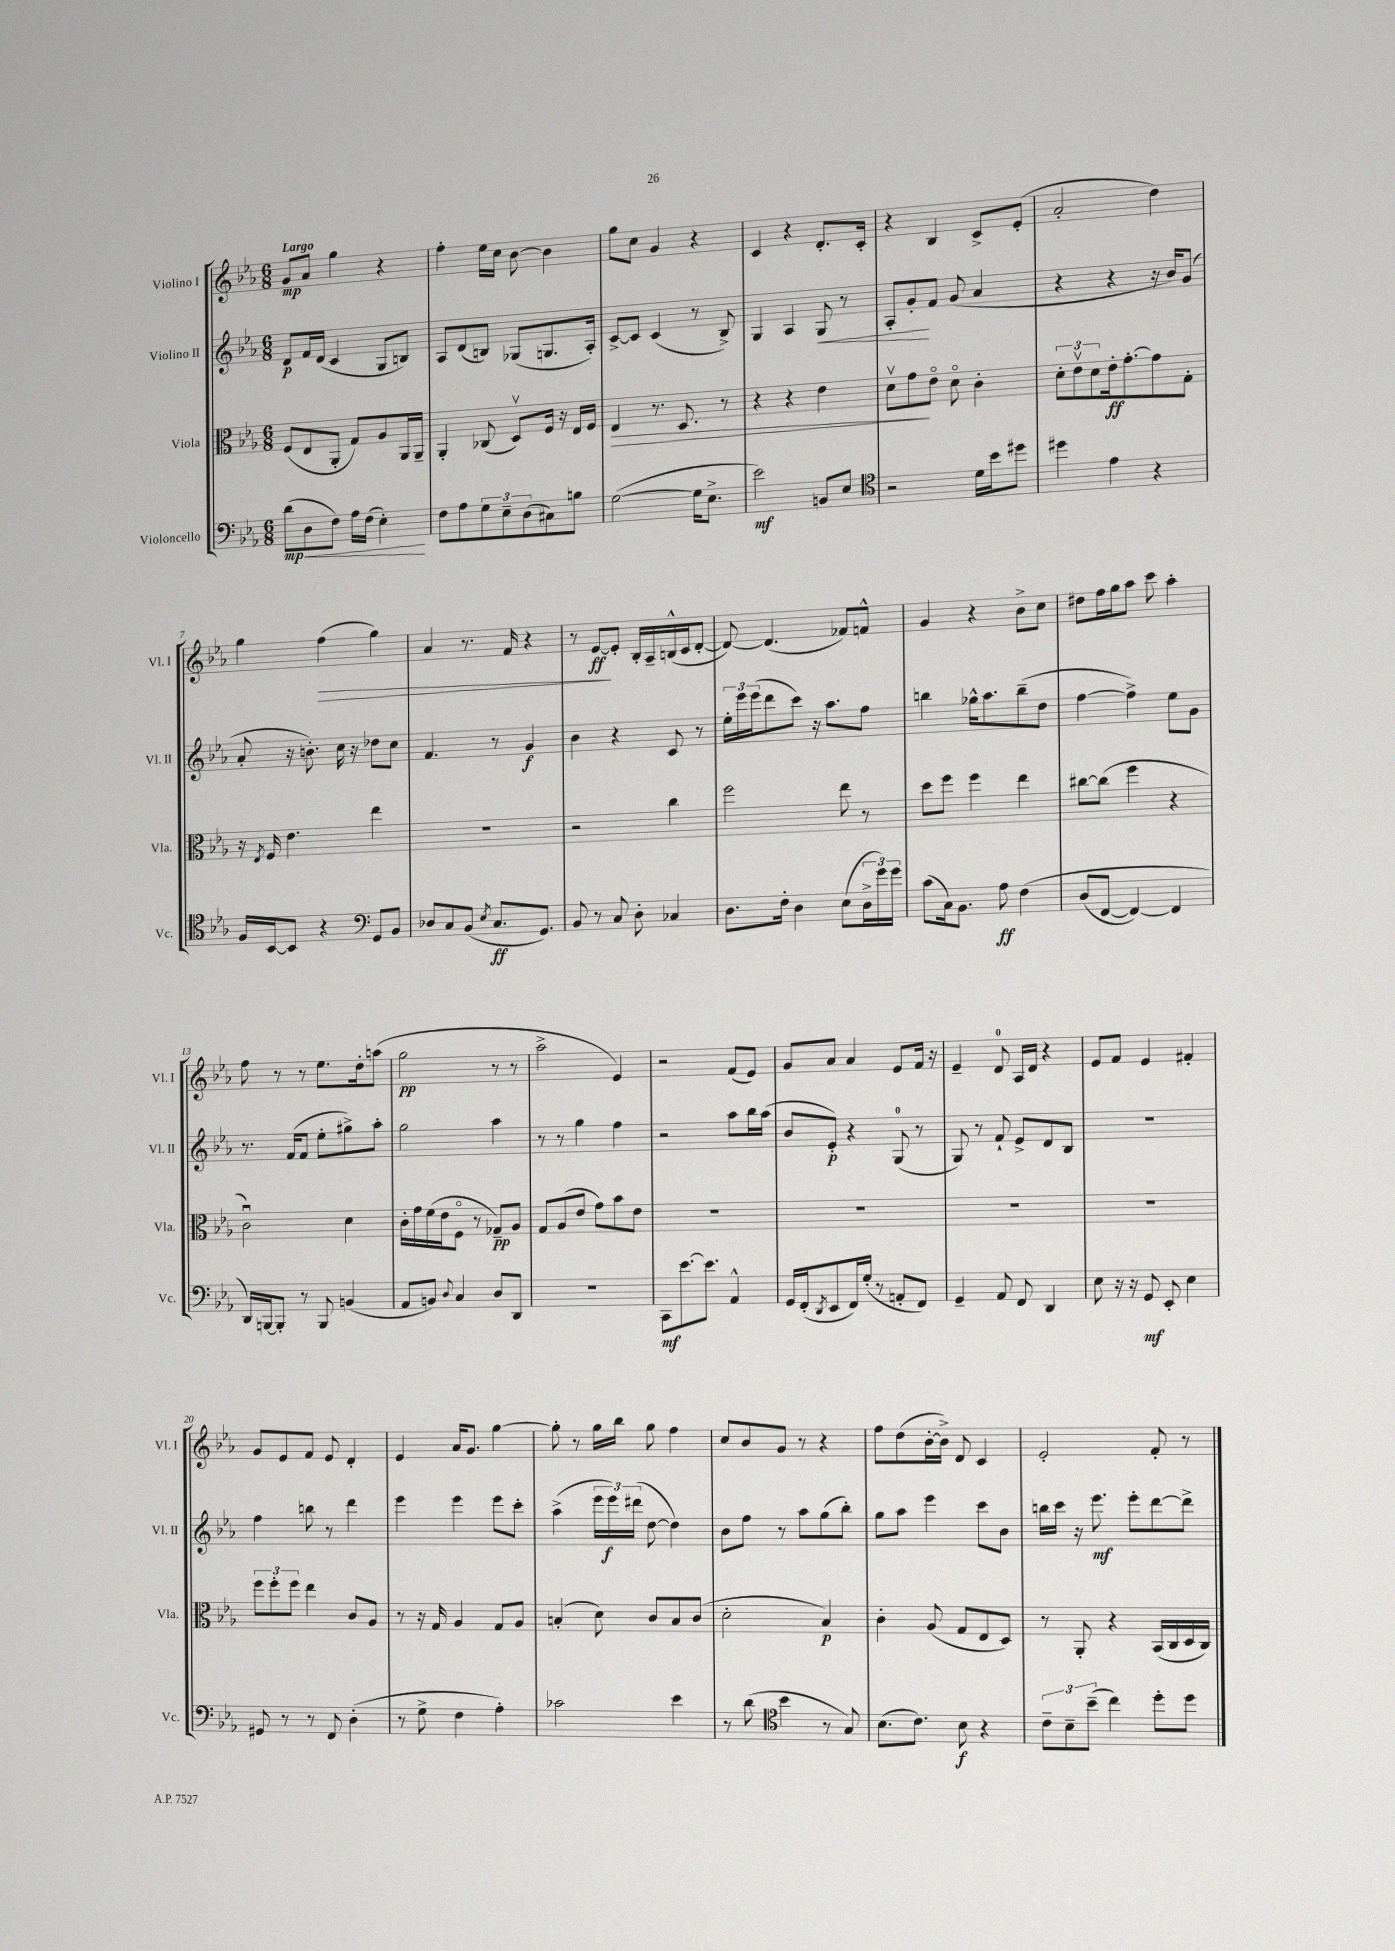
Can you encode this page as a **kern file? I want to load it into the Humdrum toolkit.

**kern	**dynam	**kern	**dynam	**kern	**dynam	**kern	**dynam
*part4	*part4	*part3	*part3	*part2	*part2	*part1	*part1
*staff4	*staff4	*staff3	*staff3	*staff2	*staff2	*staff1	*staff1
*I"Violoncello	*	*I"Viola	*	*I"Violino II	*	*I"Violino I	*
*I'Vc.	*	*I'Vla.	*	*I'Vl. II	*	*I'Vl. I	*
*clefF4	*	*clefC3	*	*clefG2	*	*clefG2	*
*k[b-e-a-]	*	*k[b-e-a-]	*	*k[b-e-a-]	*	*k[b-e-a-]	*
*M6/8	*	*M6/8	*	*M6/8	*	*M6/8	*
=1	=1	=1	=1	=1	=1	=1	=1
!	!	!	!	!	!	!LO:TX:a:B:t=Largo	!
(8d\L	mp	(8F/L	.	8d/L	p	8g/L	mp
!	!LO:HP:b	!	!	!	!	!	!
8D\	<	8E-/	.	16f/L	.	8a-/J	.
.	.	.	.	(16d/JJ	.	.	.
8F\J)	.	8AA-'/J	.	4c/	.	4gg\	.
16A-\LL	.	8G/L)	.	.	.	.	.
(16F\JJ	.	.	.	.	.	.	.
4E-'\)	.	8A-/	.	8G/L	.	4r	.
.	.	16AA-/L	.	8Bn/J)	.	.	.
.	.	16AA-~/JJ	.	.	.	.	.
.	[	.	.	.	.	.	.
=2	=2	=2	=2	=2	=2	=2	=2
8F\L	.	4AA-'/	.	8A-/L	.	4ff'\	.
8A-\	.	.	.	(8d/	.	.	.
12G\	.	(8C-X/	.	8Bn/J)	.	16ee-\LL	.
.	.	.	.	.	.	16cc\JJ	.
12E-~\	.	.	.	.	.	.	.
.	.	8Dv/L)	.	(8G-X/L	.	[8b-\	.
(12D\	.	.	.	.	.	.	.
8C#X\)	.	16F/Jk	.	8.Gn/	.	4b-\]	.
.	.	16r	.	.	.	.	.
8Bn\J	.	16E-/LL	.	.	.	.	.
.	.	16F/JJ	.	16A-'/Jk)	.	.	.
=3	=3	=3	=3	=3	=3	=3	=3
!	!	!	!LO:HP:b	!	!	!	!
([2G\	.	4E-/	>	[8c^/L	.	8gg\L	.
.	.	.	.	8c/J]	.	8cc\J	.
.	.	8.r	.	(4c/	.	4g/	.
.	.	8.D/	.	.	.	.	.
16G\KL]	.	.	.	8r	.	4r	.
8.E-^\J	.	.	.	.	.	.	.
.	.	8r	.	8B-^/)	.	.	.
=4	=4	=4	=4	=4	=4	=4	=4
2e-\)	mf	4r	.	4G/	.	4c/	.
.	.	4r	.	4A-/	.	4r	.
!	!	!	!	!	!LO:HP:b	!	!
8BBn/L	.	4e-\	.	8G/	<	8.d'/L	.
8E-/J	.	.	.	8r	.	.	.
.	.	.	.	.	.	16c'/Jk	.
=5	=5	=5	=5	=5	=5	=5	=5
*clefC4	*	*	*	*	*	*	*
2r	.	8dv\L	.	8A-'/L	.	4r	.
.	.	8g\	.	8g'/	.	.	.
.	.	8e-\J	]	8f/J	[	4B-/	.
.	.	8d\	.	(8g/	.	.	.
16d\LL	.	4c'\	.	4a-/	.	8c^/L	.
16b-\J	.	.	.	.	.	.	.
8dd#X\J	.	.	.	.	.	(8e-'/J	.
=6	=6	=6	=6	=6	=6	=6	=6
4dd#X\	.	12d'\L	.	4r	.	2a-'/	.
.	.	12e-v\	.	.	.	.	.
.	.	12d\	.	.	.	.	.
4e-\	.	16e-'\k	ff	4r	.	.	.
.	.	[8.g'\	.	.	.	.	.
4r	.	8g\]	.	16r	.	4dd\)	.
.	.	.	.	16b-/KL)	.	.	.
.	.	8G'\J	.	(8g/J	.	.	.
!!LO:LB:g=z
=7	=7	=7	=7	=7	=7	=7	=7
16F/LL	.	16r	.	8a-'/	.	4gg\	.
.	.	8qE-/	.	.	.	.	.
[16BB-/J	.	16F/	.	.	.	.	.
8BB-/J]	.	4.e-\	.	16r	.	.	.
.	.	.	.	8.bn'\)	.	.	.
!	!	!	!	!	!	!	!LO:HP:b
4r	.	.	.	.	.	(4ff\	>
.	.	.	.	16cc\	.	.	.
.	.	.	.	16r	.	.	.
*clefF4	*	*	*	*	*	*	*
8GG/L	.	4ee-\	.	8dd-X\L	.	4gg\)	.
8BB-/J	.	.	.	8cc\J	.	.	.
=8	=8	=8	=8	=8	=8	=8	=8
8D-X/L	.	2.r	.	4.f/	.	4a-/	.
8C/	.	.	.	.	.	.	.
(8BB-/J	.	.	.	.	.	8.r	.
8qE-/	.	.	.	.	.	.	.
8.C/L	ff	.	.	8r	.	.	.
.	.	.	.	.	.	16f/	.
.	.	.	.	4g/	f	4r	.
8.GG/J)	.	.	.	.	.	.	.
=9	=9	=9	=9	=9	=9	=9	=9
8BB-/	.	2r	.	4b-\	.	8r	.
8r	.	.	.	.	.	[8e-/L	ff
8C/	.	.	.	4r	.	8e-'/J]	]
8D'\	.	.	.	.	.	16B-'/LL	.
.	.	.	.	.	.	16A-~/	.
4C-X/	.	4cc\	.	8c/	.	(16Bn^^/	.
.	.	.	.	.	.	16c/J	.
.	.	.	.	8r	.	[8d'/J	.
=10	=10	=10	=10	=10	=10	=10	=10
8.D\L	.	2ff\	.	24ee-'\LL	.	8d/_)	.
.	.	.	.	24eee-\	.	.	.
.	.	.	.	(24eee-\J	.	.	.
.	.	.	.	8ddd\	.	(4.d/]	.
16F'\Jk	.	.	.	.	.	.	.
4D\	.	.	.	8ccc\J)	.	.	.
.	.	.	.	16r	.	.	.
.	.	.	.	8.aa-\L	.	.	.
(8E-\L	.	8ee-\	.	.	.	8f-X/L)	.
24D^\L	.	8r	.	8ff\J	.	8fn^^/J	.
24g\)	.	.	.	.	.	.	.
24g\JJ	.	.	.	.	.	.	.
=11	=11	=11	=11	=11	=11	=11	=11
(8c\L	.	8dd\L	.	4bbn\	.	4g/	.
16C\k)	.	8ff\J	.	.	.	.	.
8.BB-\J	.	.	.	.	.	.	.
.	.	4ff\	.	16gg-X^^\KL	.	4r	.
.	.	.	.	8.aa-\	.	.	.
8A-\	ff	.	.	.	.	.	.
(4F\	.	4ee-\	.	(8bb~\	.	8b-^\L	.
.	.	.	.	8dd\J	.	8cc\J	.
=12	=12	=12	=12	=12	=12	=12	=12
(8D/L	.	[8cc#X\L	.	[4ff\	.	8dd#X\L	.
[8FF/J	.	(8cc#\J]	.	.	.	16ff\L	.
.	.	.	.	.	.	16gg\J	.
4FF/_)	.	4ff\	.	4ff^\])	.	8aa-\J	.
.	.	.	.	.	.	8ccc\	.
4FF/]	.	4r	.	8ee-\L	.	4aa-'\	.
.	.	.	.	8g\J	.	.	.
!!LO:LB:g=z
=13	=13	=13	=13	=13	=13	=13	=13
16DD/LL)	.	2cu\)	.	8.r	.	8ff\	.
[16BBBn/J	.	.	.	.	.	.	.
8BBB'/J]	.	.	.	.	.	8r	.
.	.	.	.	(16f/KL	.	.	.
8r	.	.	.	8f/J	.	8r	.
8BBB/	.	.	.	8ee-'\L	.	8.ee-\L	.
(4BBn/	.	4d\	.	8gg#X^\)	.	.	.
.	.	.	.	.	.	16dd'\k	.
.	.	.	.	8aa-'\J	.	(8aan\J	.
=14	=14	=14	=14	=14	=14	=14	=14
8AA-/L	.	16c'\LL	.	2gg\	.	2gg\	pp
.	.	16g\	.	.	.	.	.
8BBn/J)	.	(16f\	.	.	.	.	.
.	.	16e-\J	.	.	.	.	.
8qqD/	.	.	.	.	.	.	.
4C/	.	8F\J	.	.	.	.	.
.	.	8r	.	.	.	.	.
8D/L	.	8G-X~/L)	pp	4aa-\	.	8r	.
8DD/J	.	8A-/J	.	.	.	8r	.
=15	=15	=15	=15	=15	=15	=15	=15
2.r	.	8G/L	.	8r	.	2aa-^\	.
.	.	(8A-/	.	8r	.	.	.
.	.	8e-/J	.	4gg\	.	.	.
.	.	8g\L)	.	.	.	.	.
.	.	8b-\	.	4ff\	.	4e-/)	.
.	.	8e-\J	.	.	.	.	.
=16	=16	=16	=16	=16	=16	=16	=16
8CC\L	mf	2.r	.	2r	.	2r	.
[8.e-\	.	.	.	.	.	.	.
8.e-\J]	.	.	.	.	.	.	.
4AA-^^/	.	.	.	8aa-\L	.	(8f/L	.
.	.	.	.	16bb-\L	.	8e-/J)	.
.	.	.	.	(16aa-\JJ	.	.	.
=17	=17	=17	=17	=17	=17	=17	=17
16GG/LL	.	2.r	.	8b-/L	.	8g/L	.
(16FF'/J	.	.	.	.	.	.	.
8qDD/	.	.	.	.	.	.	.
8EE-/	.	.	.	8e-'/J)	p	8a-/J	.
16FF/L)	.	.	.	4r	.	4a-/	.
(16G'/JJ	.	.	.	.	.	.	.
8r	.	.	.	.	.	.	.
8AAn'/L	.	.	.	(8G/	.	8e-/L	.
8FF/J)	.	.	.	8r	.	16f/Jk	.
.	.	.	.	.	.	16r	.
=18	=18	=18	=18	=18	=18	=18	=18
4GG~/	.	2.r	.	8G/)	.	4e-~/	.
.	.	.	.	8r	.	.	.
8AA-/	.	.	.	8f`/	.	8d/	.
8FF/	.	.	.	8e-^/L	.	16A-/LL	.
.	.	.	.	.	.	16d/JJ	.
4DD/	.	.	.	8d/	.	4r	.
.	.	.	.	8B-/J	.	.	.
=19	=19	=19	=19	=19	=19	=19	=19
8E-\	.	2.r	.	2.r	.	8e-/L	.
16r	.	.	.	.	.	8f/J	.
16r	.	.	.	.	.	.	.
8GG/	mf	.	.	.	.	4e-/	.
8EE-'/	.	.	.	.	.	.	.
4E-\	.	.	.	.	.	4f#X'/	.
!!LO:LB:g=z
=20	=20	=20	=20	=20	=20	=20	=20
8GG#X/	.	12ff\L	.	4ff\	.	8g/L	.
.	.	12ff'\	.	.	.	.	.
8r	.	.	.	.	.	8e-/	.
.	.	12ff\J	.	.	.	.	.
8r	.	4ee-\	.	8bbn\	.	8f/J	.
8FF/	.	.	.	8r	.	8e-/	.
(4D'\	.	8c/L	.	4ddd\	.	4d'/	.
.	.	8A-/J	.	.	.	.	.
=21	=21	=21	=21	=21	=21	=21	=21
8r	.	8r	.	4eee-\	.	4e-/	.
8G^\	.	16r	.	.	.	.	.
.	.	16G/	.	.	.	.	.
4F\	.	4A-/	.	4eee-\	.	16a-/KL	.
.	.	.	.	.	.	8.g/J	.
4A-'\)	.	8G/L	.	8eee-\L	.	[4gg\	.
.	.	8A-/J	.	8ccc'\J	.	.	.
=22	=22	=22	=22	=22	=22	=22	=22
2c-X\	.	(4Bn'/	.	(4aa-^\	.	8gg'\]	.
.	.	.	.	.	.	8r	.
.	.	8d\)	.	24eee-\LL	.	16gg\LL	.
.	.	.	.	24eee-\)	f	.	.
.	.	.	.	.	.	16bb-\JJ	.
.	.	.	.	(24ddd#X\JJ	.	.	.
.	.	8c/L	.	[8dd\	.	8gg\	.
4e-\	.	8B/	.	4dd\])	.	4ff\	.
.	.	(8c/J	.	.	.	.	.
=23	=23	=23	=23	=23	=23	=23	=23
8r	.	2d'\	.	8b-\L	.	8cc/L	.
(8d\	.	.	.	8ff\J	.	8b-/	.
*clefC4	*	*	*	*	*	*	*
4b-\	.	.	.	8r	.	8g/J	.
.	.	.	.	8aa-\L	.	8r	.
8r	.	4B-/)	p	(8gg\	.	4r	.
8G/)	.	.	.	8bb-'\J)	.	.	.
=24	=24	=24	=24	=24	=24	=24	=24
(8.B-\L	.	4c'\	.	8gg\L	.	8ff\L	.
.	.	.	.	8aa-\J	.	(8dd\	.
8.c\J)	.	.	.	.	.	.	.
.	.	(8A-/	.	4eee-\	.	[16b-'\L	.
.	.	.	.	.	.	16b-^\JJ])	.
8B-\	f	8G/L	.	.	.	8d/	.
4r	.	8E-/	.	8ccc\L	.	4c/	.
.	.	8D/J)	.	8b-\J	.	.	.
=25	=25	=25	=25	=25	=25	=25	=25
12c~\L	.	8r	.	16bbn\LL	.	2e-'/	.
.	.	.	.	16ccc\JJ	.	.	.
12B-~\	.	.	.	.	.	.	.
.	.	8AA-'/	.	16r	.	.	.
(12b-~\J	.	.	.	.	.	.	.
.	.	.	.	8.eee-\	mf	.	.
4cc\)	.	4r	.	.	.	.	.
.	.	.	.	8eee-'\L	.	.	.
8dd'\L	.	(16BB-/LL	.	[8ddd\	.	8f'/	.
.	.	16C/	.	.	.	.	.
8dd\J	.	16D/	.	8ddd^\J]	.	8r	.
.	.	16C/JJ)	.	.	.	.	.
==	==	==	==	==	==	==	==
*-	*-	*-	*-	*-	*-	*-	*-
